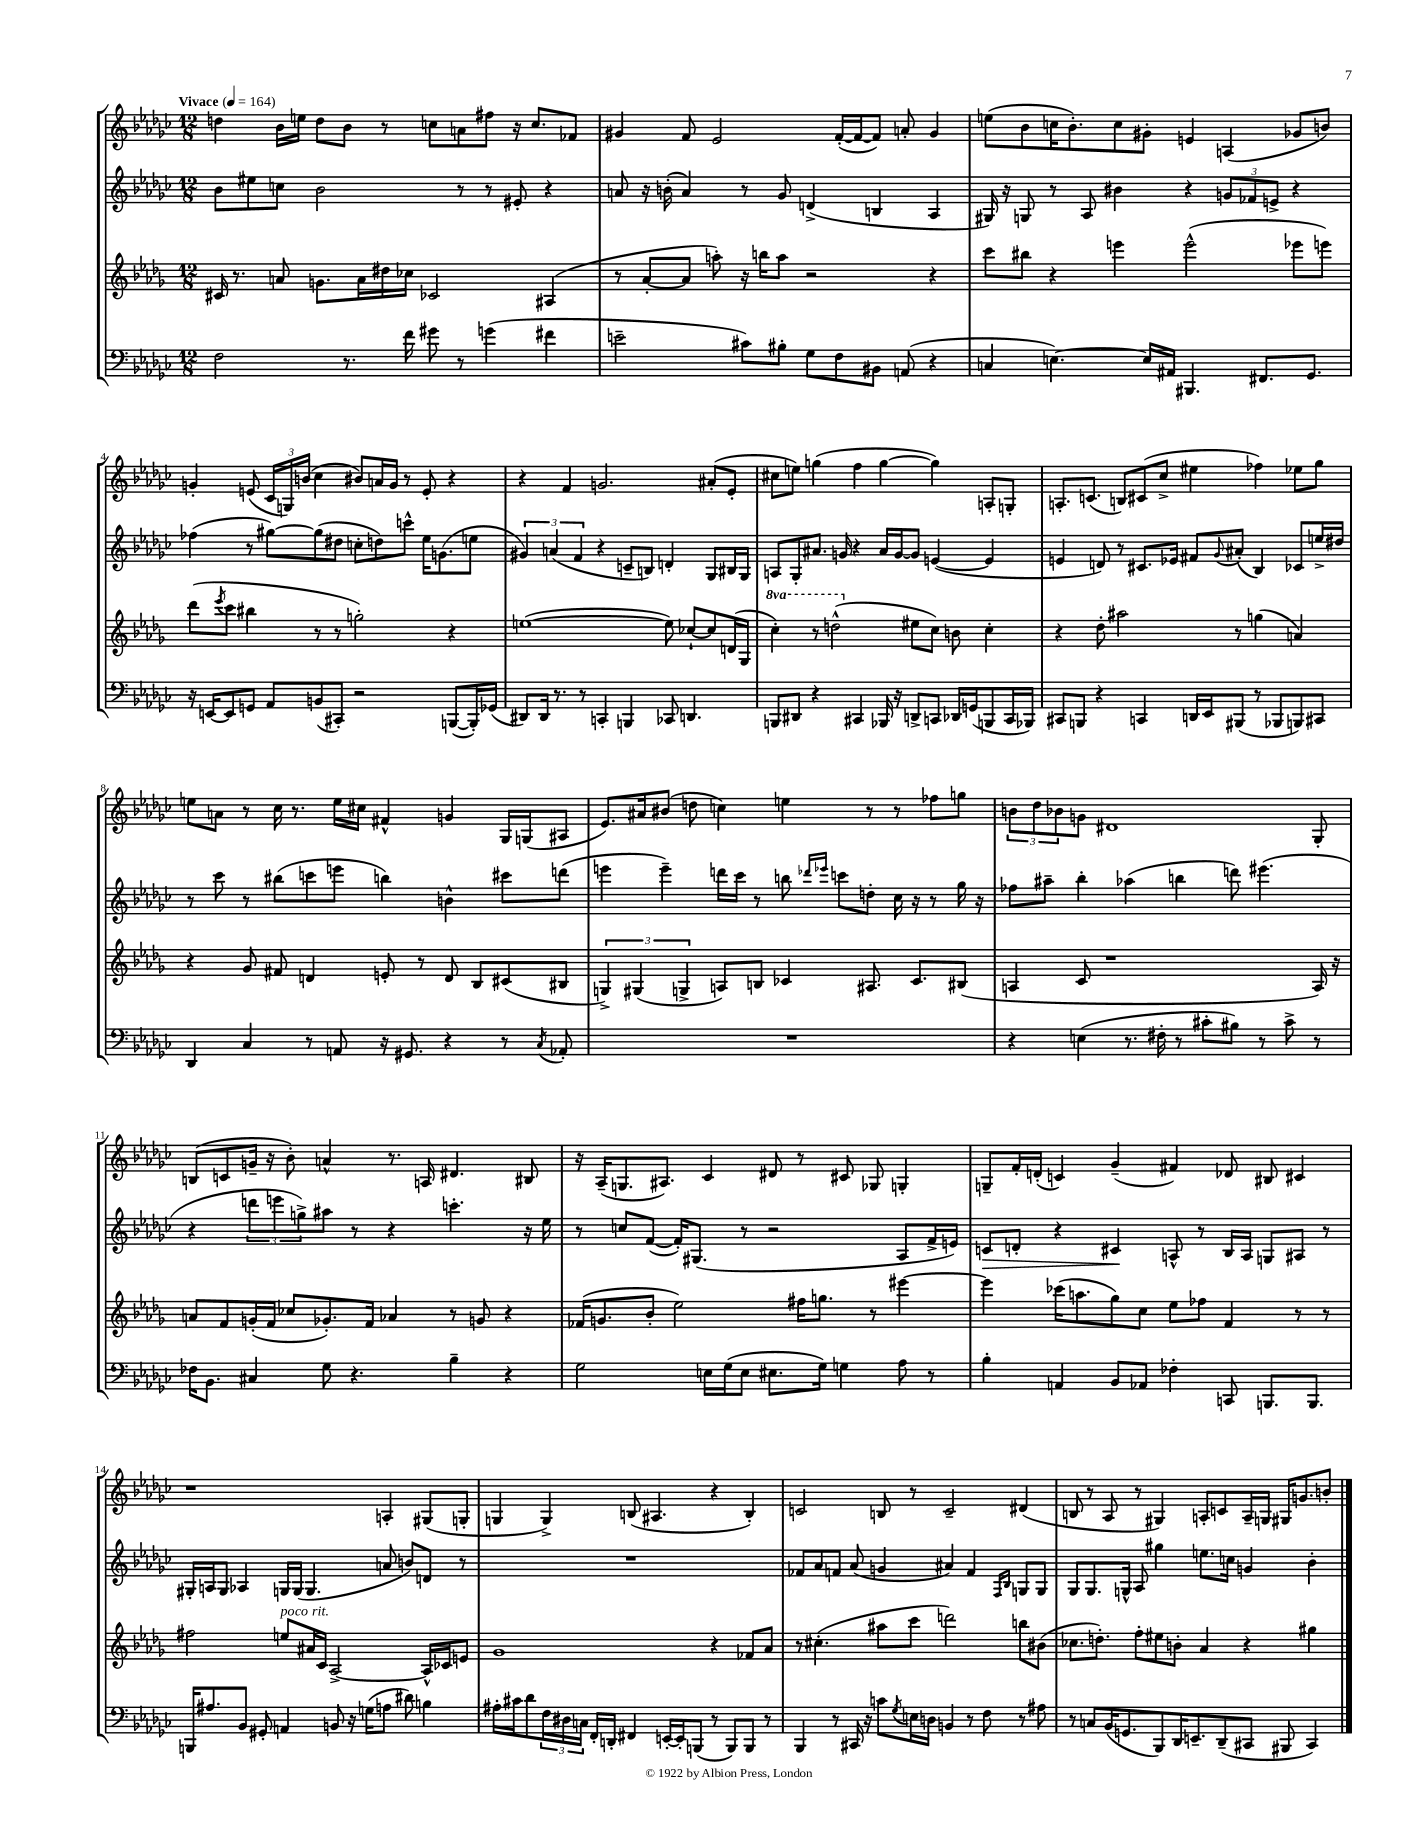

**kern	**kern	**kern	**kern
*staff4	*staff3	*staff2	*staff1
*clefF4	*clefG2	*clefG2	*clefG2
*k[b-e-a-d-g-c-]	*k[b-e-a-d-g-]	*k[b-e-a-d-g-c-]	*k[b-e-a-d-g-c-]
*M12/8	*M12/8	*M12/8	*M12/8
*MM164	*MM164	*MM164	*MM164
2F	16c#	8b-	4dd
.	8.r	.	.
.	.	8ee#	.
.	8a	8cc	16b-
.	.	.	16ee
.	8.g	2b-	8dd
8.r	.	.	8b-
.	16a	.	.
.	16dd#	.	8r
16f	16cc-	.	.
8g#	2c-	.	8cc
8r	.	8r	8a
(4g	.	8r	8ff#
.	.	8e#'	16r
.	.	.	8.cc
4f#	(4A#	4r	.
.	.	.	8f-
=	=	=	=
2e~	8r	8a	4g#
.	[8a-'	16r	.
.	.	(16b'	.
.	8a-]	4a)	8f
.	8aa')	.	2e-
8c#)	16r	8r	.
.	16bb	.	.
8B#'	8aa	8g-	.
8G-	2r	(4d^	.
8F	.	.	([16f'
.	.	.	16f_
8BB#	.	4B	8f])
(8AA	.	.	8a'
4r	4r	4A-	4g#
=	=	=	=
4C	8ccc	16G#)	(8ee
.	.	16r	.
.	8bb#	8G	8b-
[4.E)	4r	8r	16cc
.	.	.	8.b-')
.	.	8A-	.
.	4eee	4b#	8cc
16E]	.	.	8g#'
16AA#	.	.	.
4.BBB#	(2eee^^	4r	4e
.	.	12g	(4A
.	.	12f-	.
8.FF#	.	.	.
.	.	12e^	.
.	8eee-	4r	8g-
8.GG-	.	.	.
.	8eee)	.	8b)
=	=	=	=
16r	(8ddd-	(4ff-	4g'
[16EE	.	.	.
.	8qeee-	.	.
8EE]	8ccc	.	.
8GG	4bb#	8r	(8e
8AA-	.	[8gg#)	24c-
.	.	.	24G)
.	.	.	(24b
(8BB	8r	(8gg#]	4cc-
8CC#')	8r	8dd#	.
2r	2gg')	8cc'	8b#)
.	.	8dd)	16a
.	.	.	16g
.	.	8ccc^^	8r
.	.	16ee-	8e'
.	.	(8.g	.
([8BBB	4r	.	4r
16BBB'])	.	8ee	.
(16GG-	.	.	.
=	=	=	=
8DD#)	([1ee	6g#)	4r
16DD#	.	.	.
.	.	(6a	.
8.r	.	.	.
.	.	.	4f
.	.	6f	.
8r	.	.	.
4CC'	.	4r	2.g
4BBB	.	8c~	.
.	.	8B)	.
8CC-	8ee])	4d'	.
4.DD	[8cc-`	.	.
.	8cc-]	8G-	(8a#'
.	(16d	16B#	8e-'
.	16G-	16G-	.
=	=	=	=
8BBB	4ccc')	8A	8cc#
8DD#	.	8G-'	8ee)
4r	8r	8.a#	(4gg
.	(2ddd^^	.	.
.	.	16g	.
4CC#	.	4r	4ff
16BBB-	.	16a#	[4gg
16r	.	[16g	.
8DD^	8ee#	8g]	.
8CC	8cc)	([4e	4gg])
16DD-	8b	.	.
(16GG	.	.	.
8BBB	4cc'	4e]	8A'
16CC	.	.	8G'
16BBB-)	.	.	.
=	=	=	=
8CC#	4r	4e	8.A'
8BBB	.	.	.
.	.	.	(8.c
4r	8dd-'	8d)	.
.	2aa#	8r	8B)
4CC	.	8.c#	(8c#
.	.	.	8cc-^
.	.	16e-	.
16DD	.	8f#	4ee#
16EE-	.	.	.
.	.	8qqg-	.
(8BBB#	8r	(8a#'	.
8r	(4gg	4B-)	4ff-)
8BBB-	.	.	.
8BBB)	4a)	8c-	8ee-
8CC#	.	16ee^	8gg-
.	.	16dd#	.
=	=	=	=
4DD-	4r	8r	8ee
.	.	8ccc-	8a
4C-	8g-	8r	8r
.	8f#	(8bb#	16cc-
.	.	.	8.r
8r	4d	8ccc	.
8AA	.	8eee	16ee
.	.	.	16cc#
16r	8e'	4bb)	4f#^^
8.GG#	.	.	.
.	8r	.	.
4r	8d	4b^^	4g
.	8B-	.	.
8r	(8c#	8ccc#	16G-
.	.	.	(16G
8qC-	.	.	.
8AA-'	8B#	(8ddd	8A#
=	=	=	=
1.r	6G^)	4eee	8.e-)
.	(6G#	.	.
.	.	.	16a#
.	.	4eee~)	(8b#
.	6G^	.	.
.	.	.	8dd
.	8A)	16ddd	4cc)
.	.	16ccc-	.
.	8B	8r	.
.	4c-	8bb	4ee
.	.	16qqddd-	.
.	.	16qqeee-	.
.	.	8ccc	.
.	8.A#	8dd'	8r
.	.	16cc-	8r
.	8.c-	16r	.
.	.	8r	8ff-
.	(8B#	16gg-	8gg
.	.	16r	.
=	=	=	=
4r	4A	8ff-	12b
.	.	.	12dd-
.	.	8aa#~	.
.	.	.	12b-
(4E	8c	4bb-'	8g
.	1r	.	1d#
8.r	.	(4aa-	.
16F#'	.	.	.
8r	.	4bb	.
8c#'	.	.	.
8B#)	.	8ddd)	.
8r	.	(4.eee#	.
8c#^	.	.	.
8r	16A)	.	8G-'
.	16r	.	.
=	=	=	=
16F-	8a	4r	(8B
8.BB-	.	.	.
.	8f	.	8c
4C#	(16g'	12ddd	16g~
.	16f	.	16r
.	.	12eee	.
.	8cc-	.	8b-')
.	.	12gg^)	.
8G-	8.g-')	8aa#	4a^^
4.r	.	8r	.
.	16f	.	.
.	4a-	4r	8.r
.	.	.	16A
4B-~	8r	4.ccc'	4.d#
.	8g	.	.
4r	4r	.	.
.	.	16r	8B#
.	.	16ee-	.
=	=	=	=
2G-	(16f-	8r	16r
.	8.g	.	(16A-~
.	.	8cc	8.G
.	8b-'	([8f	.
.	.	.	8.A#)
.	2ee-)	16f'])	.
.	.	(8.G#	.
16E	.	.	4c-
(16G-	.	.	.
8E	.	8r	.
8.E#	.	2r	8d#
.	16ff#	.	8r
16G-)	8.gg	.	.
4G	.	.	8c#
.	8r	.	8G-
8A-	[4eee#	8A-	4G'
8r	.	16f^	.
.	.	16e)	.
=	=	=	=
4B-'	4eee#]	8c	8G~
.	.	8d'	16f'
.	.	.	(16d'
4AA	(16ccc-	4r	4c)
.	8.aa	.	.
8BB-	8gg-)	4c#	(4g-~
8AA-	8cc	.	.
4F-'	8ee-	8A^^	4f#)
.	8ff-	8r	.
8CC	4f	16B-	8d-
.	.	16A	.
8.BBB	.	8G	8B#
.	8r	8A#	4c#
8.BBB	.	.	.
.	8r	8r	.
=	=	=	=
16BBB	2ff#	16G#'	1r
8.A#	.	16A	.
.	.	8G#	.
8BB-	.	4A-	.
8GG#'	.	.	.
4AA	8ee	16G	.
.	.	(16G	.
.	16a#	4.G	.
.	16c	.	.
8BB	[2A-^	.	.
16r	.	.	.
(16G	.	.	.
8A	.	8a	4A'
8d#)	.	8b)	.
4B	16A-^^]	8d	(8G#
.	16c-	.	.
.	8e	8r	8G'
=	=	=	=
16A#'	1g-	1.r	4G
16c#	.	.	.
8d-	.	.	.
24F	.	.	4G^)
24D#	.	.	.
24C	.	.	.
16FF'	.	.	.
16DD'	.	.	.
4FF#	.	.	(8B
.	.	.	4.A#
[16EE'	.	.	.
16EE']	.	.	.
(8BBB	.	.	.
8r	4r	.	4r
8BBB)	.	.	.
8BBB	8f-	.	4B')
8r	8a-	.	.
=	=	=	=
4BBB-	8r	8f-	2c
.	(4.cc#'	8a-	.
8r	.	8f	.
16CC#	.	(8a-	.
16r	.	.	.
8c	8aa#	4g	8B
8qG-	.	.	.
16E	8ccc	.	8r
16D	.	.	.
4BB	2ddd)	4a#)	2c~
8r	.	4f	.
8F	.	.	.
.	.	16qqF	.
.	.	16qqB-	.
8r	8bb	8G	(4d#
8A#	(8b#	8G	.
=	=	=	=
8r	8.cc-	8G-	8B
8C	.	8.G-	8r
.	8.dd')	.	.
(16BB-	.	.	8A-
8.GG	.	16G^^	.
.	8ff'	8A-	8r
8BBB-)	8ee#	4gg#	4G#)
16DD-	8b'	.	.
8.EE~	.	.	.
.	4a-	8.ee	8A'
(8DD-~	.	.	8c
.	.	16cc	.
8CC#	4r	4g	16A~
.	.	.	16G
8BBB#	.	.	16G#
.	.	.	8.g
4CC#)	4gg#	4b-'	.
.	.	.	8b'
==	==	==	==
*-	*-	*-	*-
